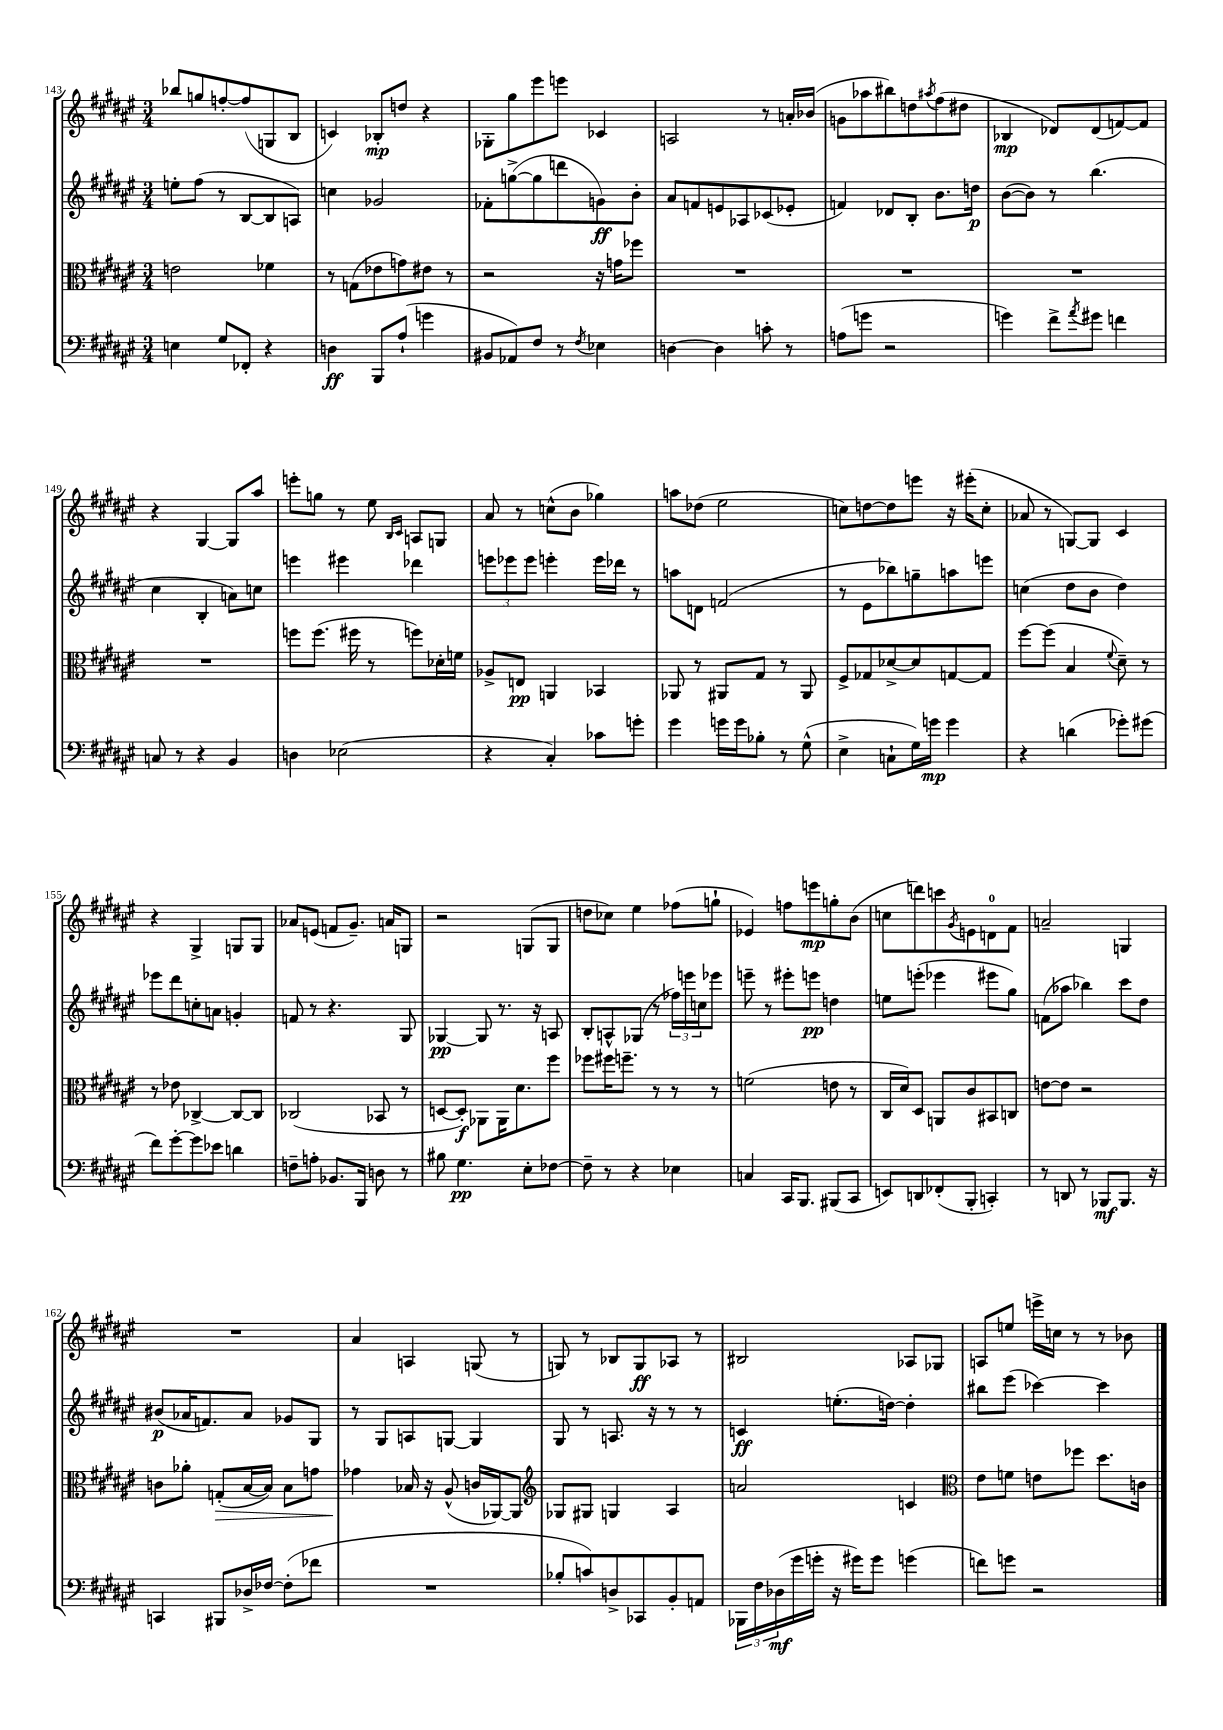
<<
\new StaffGroup <<
\new Staff = "s0" {
    \clef treble \key fis \major \numericTimeSignature \time 3/4
    bes''8 g''8 f''8~-. f''8( g8 b8 |
    c'4) bes8-.\mp d''8 r4 |
    ges8-. gis''8 eis'''8 e'''8 ces'4 |
    a2 r8 a'16-. bes'16( |
    g'8 aes''8 bis''8) d''8 \acciaccatura { ais''8 } fis''8( dis''8 |
    bes4\mp des'8) des'8( f'8~) f'8 |
    r4 gis4~ gis8 ais''8 |
    e'''8-. g''8 r8 eis''8 \grace { b16 cis'16 } a8 g8 |
    ais'8 r8 c''8-^( b'8 ges''4) |
    a''8 des''8( eis''2 |
    c''8) d''8~ d''8 e'''8 r16 eis'''16-.( c''8-. |
    aes'8 r8 g8~) g8 cis'4 |
    r4 gis4-> g8 g8 |
    aes'8 e'8( f'8 gis'8.--) a'16 g8 |
    r2 g8( g8 |
    d''8 ces''8) eis''4 fes''8( g''8-! |
    ees'4) f''8 e'''8\mp g''8-. b'8( |
    c''8 d'''8) c'''8 \acciaccatura { gis'8 } e'8 d'8-0 fis'8 |
    a'2-- g4 |
    R2. |
    ais'4 a4 g8( r8 |
    g8) r8 bes8 g8\ff aes8 r8 |
    bis2 aes8 ges8 |
    a8 e''8 e'''16-> c''16 r8 r8 bes'8 \bar "|." |
}
\new Staff = "s1" {
    \clef treble \key fis \major \numericTimeSignature \time 3/4
    e''8-. fis''8( r8 b8~ b8 a8) |
    c''4 ges'2 |
    fes'8-. g''8~->( g''8 d'''8 g'8\ff) b'8-. |
    ais'8 f'8 e'8 aes8 ces'8( ees'8-. |
    f'4) des'8 b8-. b'8. d''16\p |
    b'8~( b'8) r8 b''4.( |
    cis''4 b4-. a'8) c''8 |
    e'''4 eis'''4 des'''4 |
    \tuplet 3/2 { e'''8 ees'''8 ees'''8 } e'''4-. e'''16 des'''16 r8 |
    a''8 d'8 f'2( |
    r8 eis'8 bes''8) g''8-- a''8 e'''8 |
    c''4( dis''8 b'8 dis''4) |
    ees'''8 dis'''8 c''8-. a'8 g'4-. |
    f'8 r8 r4. gis8 |
    ges4~\pp ges8 r8. r16 a8 |
    b8-. a8-^ ges8( r8 \tuplet 3/2 { fes''16) e'''16 c''16 } ees'''8 |
    e'''8-- r8 eis'''8-. e'''8\pp d''4 |
    e''8 e'''8-.( ees'''4 eis'''8 gis''8) |
    f'8( aes''8 bes''4) cis'''8 dis''8 |
    bis'8\p( aes'16 f'8.) aes'8 ges'8 gis8 |
    r8 gis8 a8 g8~ g4 |
    gis8 r8 a8. r16 r8 r8 |
    c'4\ff e''8.-.( d''16~) d''4-. |
    bis''8 eis'''8( ces'''4~) ces'''4 \bar "|." |
}
\new Staff = "s2" {
    \clef alto \key fis \major \numericTimeSignature \time 3/4
    e'2 fes'4 |
    r8 g8( ees'8 g'8) eis'8 r8 |
    r2 r16 g'16 fes''8 |
    R2. |
    R2. |
    R2. |
    R2. |
    f''8 f''8.( fis''16 r8 f''8) des'16-. f'16 |
    aes8-> e8\pp a,4 bes,4 |
    aes,8 r8 ais,8 gis8 r8 ais,8 |
    fis8-> ges8 des'8~-> des'8 g8~ g8 |
    fis''8~ fis''8( b4 \appoggiatura { fis'8 } dis'8--) r8 |
    r8 ees'8 ces4~-> ces8~ ces8 |
    ces2( bes,8 r8 |
    d8~ d8-.\f) aes,8 aes,16 dis'8. fis''8 |
    fes''8 fis''16 f''8.-- r8 r8 r8 |
    f'2( e'8 r8 |
    cis16 dis'16) dis8 a,8 cis'8 bis,8 c8 |
    e'8~ e'8 r2 |
    c'8 aes'8-. g8-.\>( b16~ b16) b8 g'8 |
    ges'4\! bes16 r16 ais8-^( c'16 aes,16~) aes,8 |
    \clef treble ges8 gis8 g4 ais4 |
    a'2 c'4 |
    \clef alto eis'8 f'8 e'8 fes''8 dis''8. c'16 \bar "|." |
}
\new Staff = "s3" {
    \clef bass \key fis \major \numericTimeSignature \time 3/4
    e4 gis8 fes,8-. r4 |
    d4\ff b,,8 ais8-!( g'4 |
    bis,8 aes,8) fis8 r8 \acciaccatura { fis8 } ees4 |
    d4~ d4 c'8-. r8 |
    a8( g'8 r2 |
    g'4) fis'8-> \acciaccatura { ais'8 } gis'8 f'4 |
    c8 r8 r4 b,4 |
    d4 ees2( |
    r4 cis4-.) ces'8 g'8-. |
    gis'4 g'16 g'16 bes8-. r8 gis8-^( |
    eis4-> c8-! gis16) g'16\mp g'4 |
    r4 d'4( ges'8-.) gis'8( |
    fis'8) gis'8~-. gis'8 ees'8 d'4 |
    f8-- a8-. bes,8. b,,16 d8 r8 |
    bis8 gis4.\pp eis8-. fes8~ |
    fes8-- r8 r4 ees4 |
    c4 cis,16 b,,8. bis,,8( cis,8 |
    e,8) d,8 fes,8-.( b,,8-. c,4-.) |
    r8 d,8 r8 bes,,8\mf bes,,8. r16 |
    c,4 bis,,8 des16-> fes16~ fes8-.( fes'8 |
    R2. |
    bes8-. c'8) d8-> ces,8 b,8-. a,8 |
    \tuplet 3/2 { bes,,16 fis16 des16\mf( } gis'16 g'16-. r16 gis'16) gis'8 g'4( |
    f'8) g'8 r2 \bar "|." |
}
>>
>>
\layout { \context { \Score currentBarNumber = #143 } }
